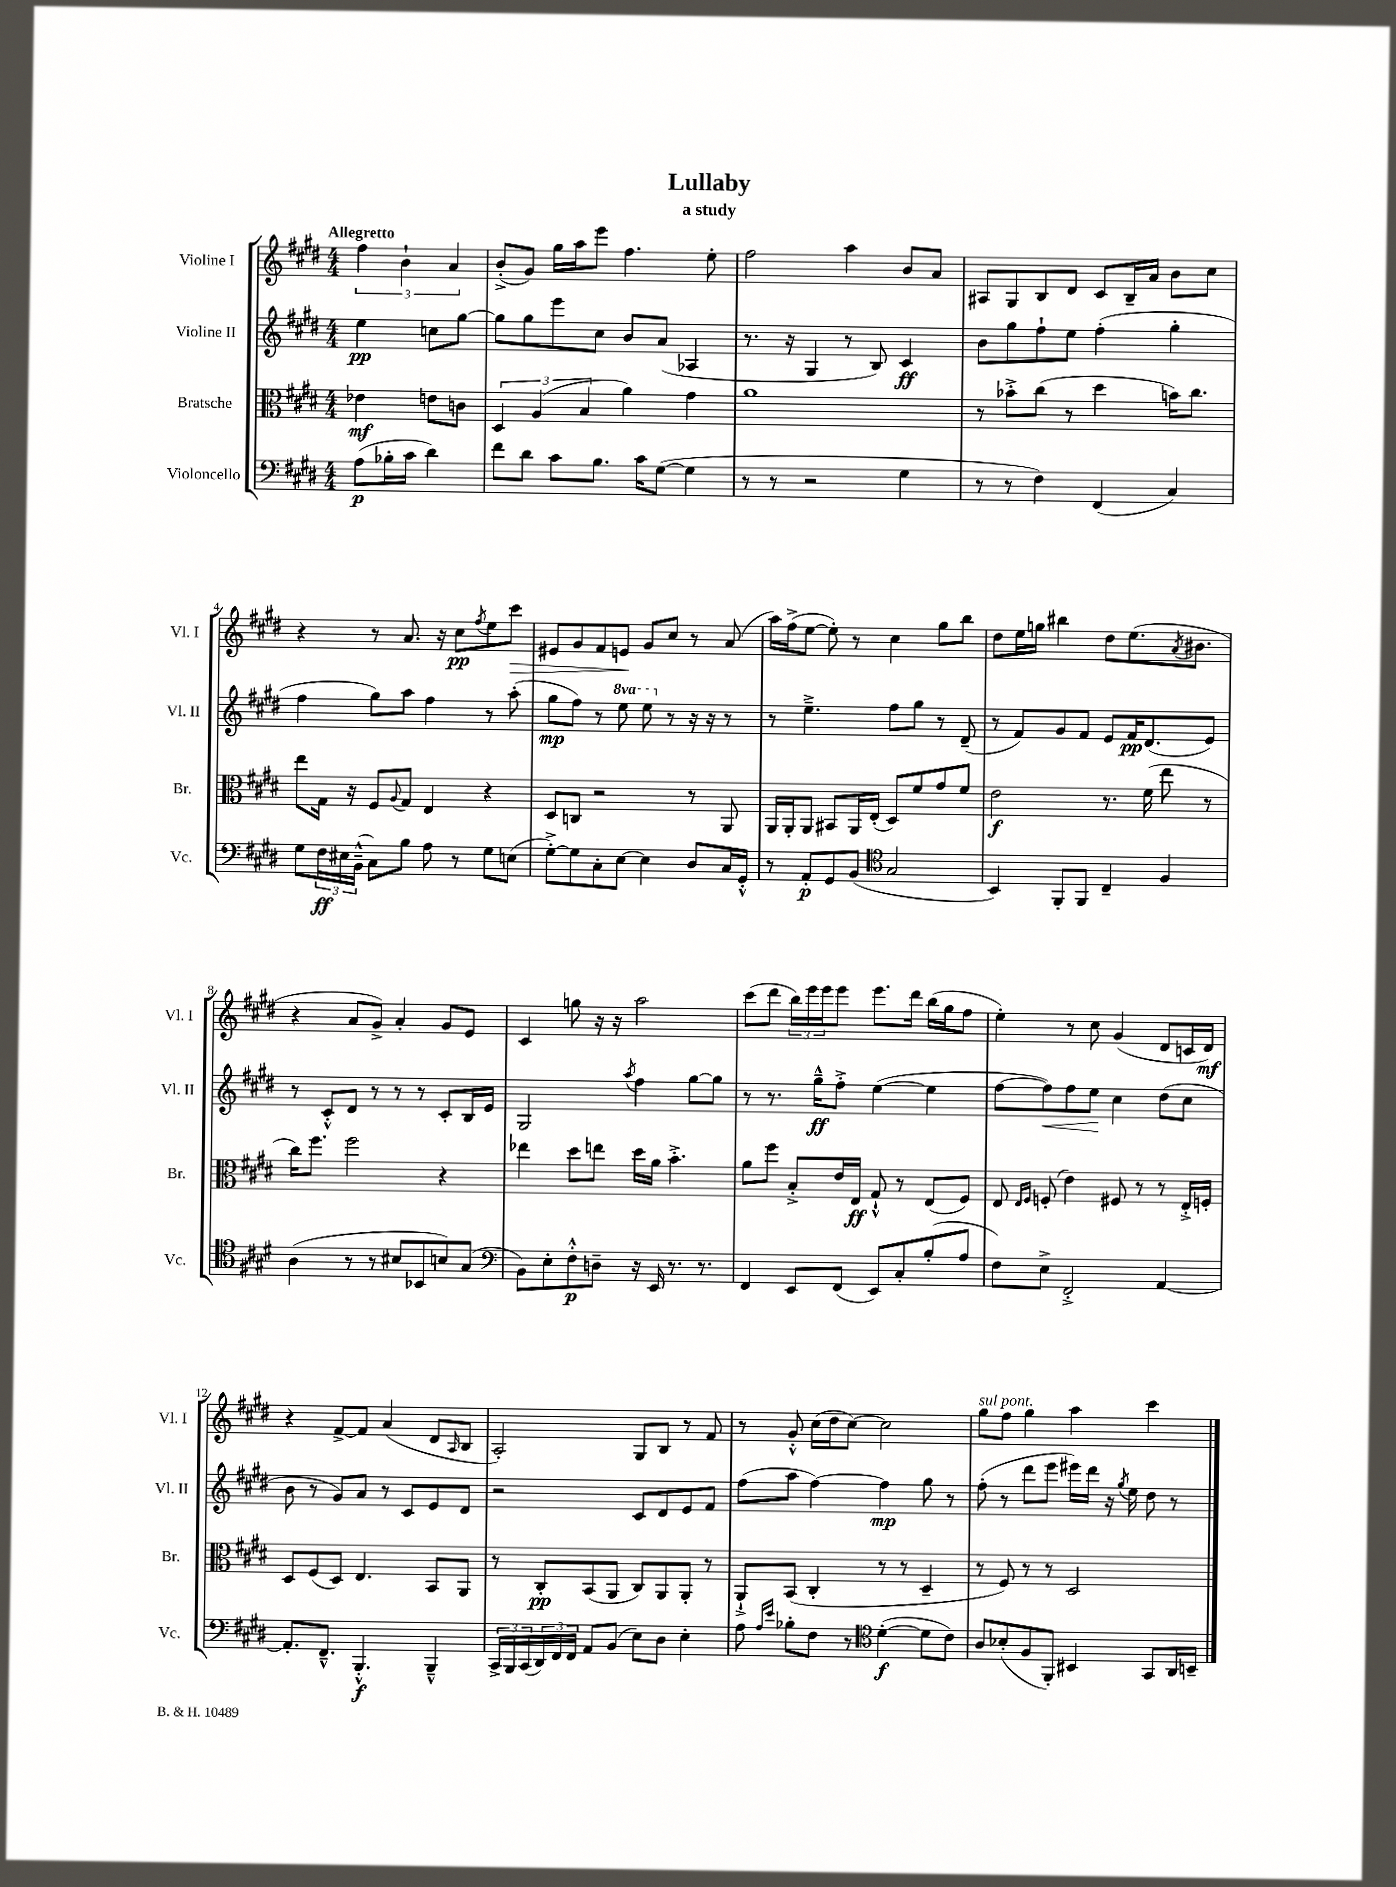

**kern	**dynam	**kern	**dynam	**kern	**dynam	**kern	**dynam
*part4	*part4	*part3	*part3	*part2	*part2	*part1	*part1
*staff4	*staff4	*staff3	*staff3	*staff2	*staff2	*staff1	*staff1
*I"Violoncello	*	*I"Bratsche	*	*I"Violine II	*	*I"Violine I	*
*I'Vc.	*	*I'Br.	*	*I'Vl. II	*	*I'Vl. I	*
*clefF4	*	*clefC3	*	*clefG2	*	*clefG2	*
*k[f#c#g#d#]	*	*k[f#c#g#d#]	*	*k[f#c#g#d#]	*	*k[f#c#g#d#]	*
*M4/4	*	*M4/4	*	*M4/4	*	*M4/4	*
=	=	=	=	=	=	=	=
!	!	!	!	!	!	!LO:TX:a:B:t=Allegretto	!
(8A\L	p	4e-X\	mf	4ee\	pp	6ff#\	.
16B-X'\L	.	.	.	.	.	.	.
.	.	.	.	.	.	6b`\	.
16c#\JJ	.	.	.	.	.	.	.
4d#\)	.	8en\L	.	8ccn\L	.	.	.
.	.	.	.	.	.	6a/	.
.	.	8cn\J	.	[8gg#\J	.	.	.
=1	=1	=1	=1	=1	=1	=1	=1
8f#\L	.	6D#/	.	8gg#\L]	.	(8b'^/L	.
8d#\J	.	.	.	8gg#\	.	8g#/J)	.
.	.	(6A/	.	.	.	.	.
8c#\L	.	.	.	8eee\	.	16gg#\LL	.
.	.	.	.	.	.	16aa\J	.
.	.	6B/	.	.	.	.	.
8.B\J	.	.	.	8cc#\J	.	8eee\J	.
.	.	4a\)	.	8b/L	.	4.ff#\	.
16c#\KL	.	.	.	.	.	.	.
([8G#\J	.	.	.	(8a/J	.	.	.
4G#\]	.	4g#\	.	4A-X/	.	.	.
.	.	.	.	.	.	8ee'\	.
=2	=2	=2	=2	=2	=2	=2	=2
8r	.	1a	.	8.r	.	2ff#\	.
8r	.	.	.	.	.	.	.
.	.	.	.	16r	.	.	.
2r	.	.	.	4G#/	.	.	.
.	.	.	.	8r	.	4aa\	.
.	.	.	.	8B/)	.	.	.
4G#\	.	.	.	4c#/	ff	8b/L	.
.	.	.	.	.	.	8a/J	.
=3	=3	=3	=3	=3	=3	=3	=3
8r	.	8r	.	8b\L	.	8A#X/L	.
8r	.	8b-X'^\L	.	8gg#\	.	8G#/	.
4F#\)	.	(8cc#\J	.	8ff#`\	.	8B/	.
.	.	8r	.	8ee\J	.	8d#/J	.
(4FF#/	.	4dd#\	.	(4ff#'\	.	8c#/L	.
.	.	.	.	.	.	16B~/L	.
.	.	.	.	.	.	16a/JJ	.
4C#/)	.	16bn\KL)	.	4gg#'\	.	8b\L	.
.	.	8.cc#\J	.	.	.	.	.
.	.	.	.	.	.	8cc#\J	.
!!LO:LB:g=z
=4	=4	=4	=4	=4	=4	=4	=4
8G#\L	.	8ee\L	.	4ff#\	.	4r	.
24F#\L	ff	16G#\Jk	.	.	.	.	.
24E#X\	.	.	.	.	.	.	.
.	.	16r	.	.	.	.	.
(24BB~^^\JJ	.	.	.	.	.	.	.
8C#\L)	.	8F#/L	.	8gg#\L)	.	8r	.
.	.	8qqA/	.	.	.	.	.
8B\J	.	8G#/J	.	8aa\J	.	8.a/	.
8A\	.	4E/	.	4ff#\	.	.	.
.	.	.	.	.	.	16r	.
8r	.	.	.	.	.	8cc#\L	pp
.	.	.	.	.	.	8qff#/	.
8G#\L	.	4r	.	8r	.	8ee\	.
!	!	!	!	!	!	!	!LO:HP:b
(8En\J	.	.	.	(8aa'\	.	8ccc#\J	>
=5	=5	=5	=5	=5	=5	=5	=5
[8G#'^\L)	.	8D#/L	.	8gg#\L	mp	8e#X/L	.
8G#\]	.	8Cn/J	.	8ff#\J)	.	8g#/	.
8C#'\	.	2r	.	8r	.	8f#/	.
*	*	*	*	*8va	*	*	*
[8E\J	.	.	.	8eee\	.	8en/J	.
4E\]	.	.	.	8eee\	.	8g#/L	]
*	*	*	*	*X8va	*	*	*
.	.	.	.	8r	.	8cc#/J	.
8D#/L	.	8r	.	16r	.	8r	.
.	.	.	.	16r	.	.	.
16C#/L	.	8AA/	.	8r	.	(8a/	.
16GG#'^^/JJ	.	.	.	.	.	.	.
=6	=6	=6	=6	=6	=6	=6	=6
8r	.	16AA/LL	.	8r	.	16aa\LL)	.
.	.	16AA'/J	.	.	.	(16ff#^\J	.
8AA'/L	p	8AA/J	.	4.ee~^\	.	[8ee\J	.
8GG#/	.	8BB#X/L	.	.	.	8ee'\])	.
(8BB/J	.	16AA/L	.	.	.	8r	.
.	.	(16E'/JJ	.	.	.	.	.
*clefC4	*	*	*	*	*	*	*
2G#/	.	8D#/L)	.	8ff#\L	.	4cc#\	.
.	.	8f#/	.	8gg#\J	.	.	.
.	.	8g#/	.	8r	.	8gg#\L	.
.	.	8f#/J	.	(8d#~/	.	8bb\J	.
=7	=7	=7	=7	=7	=7	=7	=7
4BB/)	.	2e\	f	8r	.	8dd#\L	.
.	.	.	.	8f#/L)	.	16ee\L	.
.	.	.	.	.	.	16ggn\JJ	.
8FF#'/L	.	.	.	8g#/	.	4bb#X\	.
8FF#/J	.	.	.	8f#/J	.	.	.
4C#~/	.	8.r	.	8e/L	.	8dd#\L	.
.	.	.	.	16f#/K	pp	(8.ee\	.
.	.	(16f#\	.	(8.d#/	.	.	.
4F#/	.	8ee\	.	.	.	.	.
.	.	.	.	.	.	8qa/	.
.	.	.	.	.	.	8.b#X\J	.
.	.	8r	.	8e/J)	.	.	.
!!LO:LB:g=z
=8	=8	=8	=8	=8	=8	=8	=8
(4A\	.	16cc#\KL)	.	8r	.	4r	.
.	.	8.ff#\J	.	.	.	.	.
.	.	.	.	8c#'^^/L	.	.	.
8r	.	2ff#\	.	8d#/J	.	8a/L	.
8r	.	.	.	8r	.	8g#^/J)	.
8B#X/L	.	.	.	8r	.	4a'/	.
8BB-X/	.	.	.	8r	.	.	.
8Bn/)	.	4r	.	8c#'/L	.	8g#/L	.
(8G#/J	.	.	.	16B/L	.	8e/J	.
.	.	.	.	16e/JJ	.	.	.
=9	=9	=9	=9	=9	=9	=9	=9
*clefF4	*	*	*	*	*	*	*
8BB\L)	.	4ee-X\	.	2G#/	.	4c#/	.
8E'\	.	.	.	.	.	.	.
8F#'^^\	p	8dd#\L	.	.	.	8ggn\	.
8Dn~\J	.	8een\J	.	.	.	16r	.
.	.	.	.	.	.	16r	.
.	.	.	.	8qaa/	.	.	.
16r	.	16dd#\LL	.	4ff#\	.	2aa\	.
16EE/	.	16a\JJ	.	.	.	.	.
8.r	.	4.b'^\	.	.	.	.	.
.	.	.	.	[8gg#\L	.	.	.
8.r	.	.	.	.	.	.	.
.	.	.	.	8gg#\J]	.	.	.
=10	=10	=10	=10	=10	=10	=10	=10
4FF#/	.	8a\L	.	8r	.	(8ccc#\L	.
.	.	8ff#\J	.	8.r	.	8ddd#\J	.
8EE/L	.	8B'^/L	.	.	.	24bb\LL)	.
.	.	.	.	.	.	24eee\	.
.	.	.	.	16gg#~^^\KL	ff	.	.
.	.	.	.	.	.	24eee\J	.
(8FF#/J	.	16e/L	.	8ff#'^\J	.	8eee\J	.
.	.	16E/JJ	ff	.	.	.	.
8EE/L)	.	8G#`^^/	.	([4ee\	.	8.eee\L	.
8C#'/	.	8r	.	.	.	.	.
.	.	.	.	.	.	16ddd#\Jk	.
(8B'/	.	(8E/L	.	4ee\]	.	(16bb\LL	.
.	.	.	.	.	.	16gg#\J	.
8A/J	.	8F#/J)	.	.	.	8ff#\J	.
=11	=11	=11	=11	=11	=11	=11	=11
8F#\L)	.	8E/	.	[8ff#\L	.	4ee'\)	.
.	.	16qqE/LL	.	.	.	.	.
.	.	16qqF#/JJ	.	.	.	.	.
!	!	!	!	!	!LO:HP:b	!	!
8E^\J	.	(8Fn'/	.	8ff#\])	<	.	.
2FF#'^/	.	4e\)	.	8ff#\	.	8r	.
.	.	.	.	8ee\J	.	8cc#\	.
.	.	8F#X/	.	4cc#\	[	(4g#/	.
.	.	8r	.	.	.	.	.
[4AA/	.	8r	.	(8dd#\L	.	8d#/L	.
.	.	16E'^/LL	.	8cc#\J	.	16cn/L	.
.	.	16Fn'/JJ	.	.	.	16d#/JJ)	mf
!!LO:LB:g=z
=12	=12	=12	=12	=12	=12	=12	=12
8.AA'/L]	.	8D#/L	.	8b\	.	4r	.
.	.	(8F#/	.	8r	.	.	.
8.FF#~^^/J	.	.	.	.	.	.	.
.	.	8D#/J)	.	8g#/L)	.	[8f#^/L	.
4.BBB'^^/	f	4.E/	.	8a/J	.	8f#/J]	.
.	.	.	.	8r	.	(4a/	.
.	.	.	.	8c#/L	.	.	.
4BBB~^^/	.	8BB/L	.	8e/	.	8d#/L	.
.	.	.	.	.	.	16qqA/	.
.	.	8AA/J	.	8d#/J	.	8B/J	.
=13	=13	=13	=13	=13	=13	=13	=13
24CC#^/LL	.	8r	.	2r	.	2A'/)	.
24BBB/	.	.	.	.	.	.	.
(24CC#/	.	.	.	.	.	.	.
24DD#/)	.	8C#'/L	pp	.	.	.	.
24FF#/	.	.	.	.	.	.	.
24FF#/JJ	.	.	.	.	.	.	.
8AA/L	.	(8BB/	.	.	.	.	.
(8BB/J	.	8AA/J	.	.	.	.	.
8E\L)	.	8C#/L)	.	8c#/L	.	8G#/L	.
8D#\J	.	8AA/	.	8d#/	.	8B/J	.
4E'\	.	8AA'/J	.	8e/	.	8r	.
.	.	8r	.	8f#/J	.	8f#/	.
=14	=14	=14	=14	=14	=14	=14	=14
8A\	.	8AA`^/L	.	(8ff#\L	.	8r	.
16qqA/LL	.	.	.	.	.	.	.
16qqe/JJ	.	.	.	.	.	.	.
8B-X'\L	.	(8BB/J	.	8aa\J	.	8g#'^^/	.
8F#\J	.	4C#'/	.	[4ff#\)	.	(16cc#\LL	.
.	.	.	.	.	.	16dd#\J	.
8r	.	.	.	.	.	[8cc#\J)	.
*clefC4	*	*	*	*	*	*	*
([4d#'\	f	8r	.	4ff#\]	mp	2cc#\]	.
.	.	8r	.	.	.	.	.
8d#\L]	.	4D#~/	.	8gg#\	.	.	.
8c#\J)	.	.	.	8r	.	.	.
=15	=15	=15	=15	=15	=15	=15	=15
!	!	!	!	!	!	!LO:TX:a:i:t=sul pont.	!
8A/L	.	8r	.	(8ff#'\	.	8gg#\L	.
(8B-X'/	.	8F#/)	.	8r	.	8ff#\J	.
8F#/	.	8r	.	8ddd#\L	.	4gg#\	.
8FF#'/J)	.	8r	.	8eee\J	.	.	.
4BB#X/	.	2D#/	.	16eee#X\LL)	.	4aa\	.
.	.	.	.	16ddd#\JJ	.	.	.
.	.	.	.	16r	.	.	.
.	.	.	.	8qgg#/	.	.	.
.	.	.	.	16ee\	.	.	.
8GG#/L	.	.	.	8dd#\	.	4ccc#\	.
16AA/L	.	.	.	8r	.	.	.
16BBn~/JJ	.	.	.	.	.	.	.
==	==	==	==	==	==	==	==
*-	*-	*-	*-	*-	*-	*-	*-
